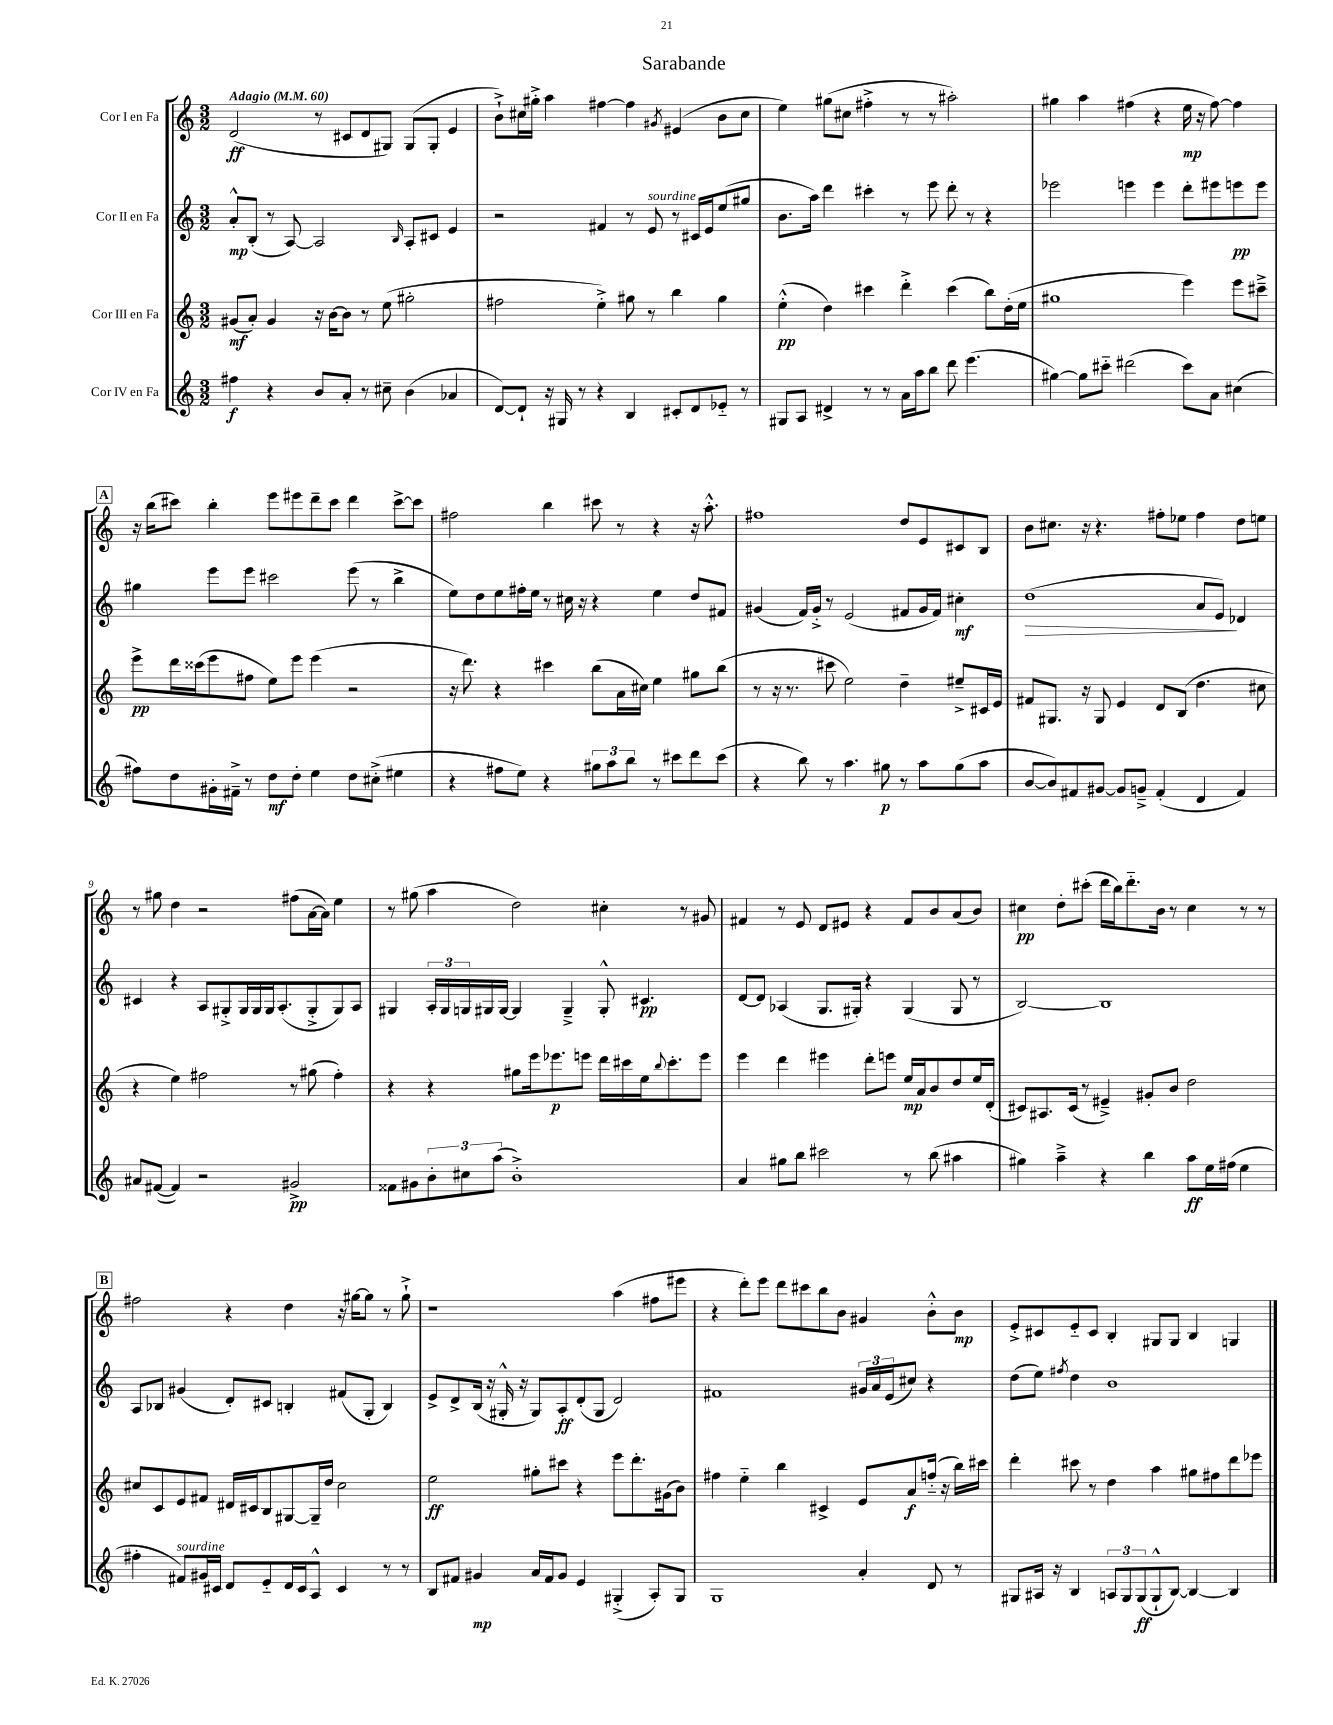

**kern	**dynam	**kern	**dynam	**kern	**dynam	**kern	**dynam
*part4	*part4	*part3	*part3	*part2	*part2	*part1	*part1
*staff4	*staff4	*staff3	*staff3	*staff2	*staff2	*staff1	*staff1
*I"Cor IV en Fa	*	*I"Cor III en Fa	*	*I"Cor II en Fa	*	*I"Cor I en Fa	*
*clefG2	*	*clefG2	*	*clefG2	*	*clefG2	*
*k[]	*	*k[]	*	*k[]	*	*k[]	*
*M3/2	*	*M3/2	*	*M3/2	*	*M3/2	*
*MM60	*	*MM60	*	*MM60	*	*MM60	*
=1	=1	=1	=1	=1	=1	=1	=1
!	!	!	!	!	!	!LO:TX:a:B:t=Adagio	!
4ff#X\	f	(8g#X/L	mf	8a'^^/L	mp	(2d/	ff
.	.	8a'/J)	.	(8B'/J	.	.	.
4r	.	4g#/	.	8r	.	.	.
.	.	.	.	[8A/)	.	.	.
8b/L	.	16r	.	2A/]	.	8r	.
.	.	[16b\KL	.	.	.	.	.
8a'/J	.	8b\J]	.	.	.	8c#X/L	.
8r	.	8r	.	.	.	8d/	.
8cc#X~\	.	(8ee\	.	.	.	8G#X/J)	.
.	.	.	.	16qqB/	.	.	.
(4b\	.	2gg#X'\	.	8A'/L	.	(8G#/L	.
.	.	.	.	8c#X/J	.	8G#'/J	.
4a-X/	.	.	.	4e/	.	4e/	.
=2	=2	=2	=2	=2	=2	=2	=2
[8d/L)	.	2ff#X\	.	2r	.	8b`^\L)	.
8d`/J]	.	.	.	.	.	16cc#X\L	.
.	.	.	.	.	.	16gg#X'^\JJ	.
16r	.	.	.	.	.	4aa\	.
16G#X/	.	.	.	.	.	.	.
8r	.	.	.	.	.	.	.
4r	.	4ee'^\)	.	4f#X/	.	[4ff#X\	.
4B/	.	8gg#X\	.	8r	.	4ff#\]	.
!	!	!	!	!LO:TX:a:i:t=sourdine	!	!	!
.	.	8r	.	8e/	.	.	.
.	.	.	.	.	.	8qg#X/	.
8c#X'/L	.	4bb\	.	8r	.	(4e#X/	.
8d/	.	.	.	16c#X/LL	.	.	.
.	.	.	.	16e/J	.	.	.
8e-X/J	.	4gg#\	.	(8ee/	.	8b\L	.
8r	.	.	.	8gg#X/J	.	8cc#\J	.
=3	=3	=3	=3	=3	=3	=3	=3
8G#X/L	.	(4ee'^^\	pp	8.b\L	.	4ee\)	.
8A/J	.	.	.	.	.	.	.
.	.	.	.	16aa\Jk)	.	.	.
4d#X^/	.	4dd\)	.	4ddd\	.	(8gg#X\L	.
.	.	.	.	.	.	8cc#X\J	.
8r	.	4ccc#X\	.	4ccc#X'\	.	4ff#X'^\	.
8r	.	.	.	.	.	.	.
16a\LL	.	4ddd'^\	.	8r	.	8r	.
16aa\J	.	.	.	.	.	.	.
8bb\J	.	.	.	8eee\	.	8r	.
8ddd\	.	(4ccc#\	.	8ddd'\	.	2aa#X'\)	.
(4.eee\	.	.	.	8r	.	.	.
.	.	8bb\L)	.	4r	.	.	.
.	.	(16dd'\L	.	.	.	.	.
.	.	16ee\JJ	.	.	.	.	.
=4	=4	=4	=4	=4	=4	=4	=4
[4gg#X\)	.	1gg#X	.	2eee-X\	.	4gg#X\	.
8gg#\L]	.	.	.	.	.	4aa\	.
8ccc#X\J	.	.	.	.	.	.	.
(2ddd#X\	.	.	.	4eeen\	.	(4ff#X\	.
.	.	.	.	4eee\	.	4r	.
8ccc#\L)	.	4eee\)	.	8ddd'\L	.	16ee\	mp
.	.	.	.	.	.	16r	.
8a\J	.	.	.	8eee#X\	.	[8ff#\)	.
(4cc#X\	.	8eee\L	.	8eeen\	pp	4ff#\]	.
.	.	8ccc#X~^\J	.	8eee\J	.	.	.
!!LO:LB:g=z
!!LO:REH:place=s1:t=A
=5	=5	=5	=5	=5	=5	=5	=5
8ff#X\L)	.	8eee^\L	pp	4gg#X\	.	16r	.
.	.	.	.	.	.	(16bb\KL	.
8dd\	.	16ddd\L	.	.	.	8ccc#X\J)	.
.	.	(16ccc##X\J	.	.	.	.	.
16g#X'\L	.	8eee\	.	8eee\L	.	4bb'\	.
16f#X~^\JJ	.	.	.	.	.	.	.
8r	.	8ff#X\J	.	8eee\J	.	.	.
8dd\L	mf	8ee\L)	.	2ccc#X\	.	8eee\L	.
8dd'\J	.	8eee\J	.	.	.	8eee#X\	.
4ee\	.	(4eee\	.	.	.	8ddd~\	.
.	.	.	.	.	.	8ccc#\J	.
8dd\L	.	2r	.	(8eee\	.	4ddd\	.
(8cc#X'^\J	.	.	.	8r	.	.	.
4ee#X\	.	.	.	4bb^\	.	[8ccc#^\L	.
.	.	.	.	.	.	8ccc#\J]	.
=6	=6	=6	=6	=6	=6	=6	=6
4r	.	16r	.	8ee\L)	.	2ff#X\	.
.	.	8.ddd\)	.	.	.	.	.
.	.	.	.	8dd\	.	.	.
8ff#X\L	.	4r	.	8ee\	.	.	.
8ee\J)	.	.	.	16ff#X'\L	.	.	.
.	.	.	.	16ee\JJ	.	.	.
4r	.	4ccc#X\	.	8r	.	4bb\	.
.	.	.	.	16cc#X\	.	.	.
.	.	.	.	16r	.	.	.
12gg#X\L	.	(8bb\L	.	4r	.	8ccc#X\	.
12aa\	.	.	.	.	.	.	.
.	.	16a\L	.	.	.	8r	.
12bb\J	.	.	.	.	.	.	.
.	.	16cc#X\JJ)	.	.	.	.	.
8r	.	4ee\	.	4ee\	.	4r	.
8ccc#X\L	.	.	.	.	.	.	.
8ddd\	.	8gg#X\L	.	8dd/L	.	16r	.
.	.	.	.	.	.	8.aa'^^\	.
(8ccc#\J	.	(8bb\J	.	8f#X/J	.	.	.
=7	=7	=7	=7	=7	=7	=7	=7
4r	.	8r	.	(4g#X/	.	1ff#X	.
.	.	16r	.	.	.	.	.
.	.	8.r	.	.	.	.	.
8bb\)	.	.	.	16f/LL)	.	.	.
.	.	.	.	16g#'^/JJ	.	.	.
8r	.	8ccc#X\	.	8r	.	.	.
4.aa\	.	2ee\)	.	(2e/	.	.	.
8gg#X\	p	.	.	.	.	.	.
8r	.	4dd~\	.	8f#X/L	.	8dd/L	.
8aa\L	.	.	.	16g#/L	.	8e/	.
.	.	.	.	16f#/JJ)	.	.	.
(8gg#\	.	8ee#X~^/L	.	4cc#X'\	mf	8c#X/	.
8aa\J	.	16c#X/L	.	.	.	8B/J	.
.	.	16e/JJ	.	.	.	.	.
=8	=8	=8	=8	=8	=8	=8	=8
!	!	!	!	!	!LO:HP:b	!	!
[8b/L	.	8f#X/L	.	(1dd	>	8b\L	.
8b/])	.	8.G#X/J	.	.	.	8.cc#X\J	.
8f#X/	.	.	.	.	.	.	.
.	.	16r	.	.	.	16r	.
[8g#X/J	.	8G#/	.	.	.	4.r	.
8g#/L]	.	4e/	.	.	.	.	.
8gn~^/J	.	.	.	.	.	.	.
(4f#'/	.	8d/L	.	.	.	8ff#X'\L	.
.	.	(8B/J	.	.	.	8ee-X\J	.
4d/	.	4.dd\	.	8a/L	.	4ff#\	.
.	.	.	.	8e/J)	.	.	.
4f#/)	.	.	.	4d-X/	]	8dd\L	.
.	.	8cc#X\	.	.	.	8een\J	.
!!LO:LB:g=z
=9	=9	=9	=9	=9	=9	=9	=9
8a#X/L	.	4r	.	4c#X/	.	8r	.
([8f#X/J	.	.	.	.	.	8gg#X\	.
4f#/])	.	4ee\)	.	4r	.	4dd\	.
2r	.	2ff#X\	.	8A/L	.	2r	.
.	.	.	.	8G#X'^/	.	.	.
.	.	.	.	16G#/L	.	.	.
.	.	.	.	16G#/	.	.	.
.	.	.	.	16G#/J	.	.	.
.	.	.	.	(8.A'/	.	.	.
2g#X^/	pp	8r	.	.	.	(8ff#X\L	.
.	.	(8gg#X\	.	8G#'^/	.	[16a\L	.
.	.	.	.	.	.	16a\JJ])	.
.	.	4ff#'\)	.	8G#/)	.	4ee\	.
.	.	.	.	8A/J	.	.	.
=10	=10	=10	=10	=10	=10	=10	=10
8f##X\L	.	4r	.	4G#X/	.	8r	.
8g#X\	.	.	.	.	.	(8gg#X\	.
12b'\	.	4r	.	24A'/LL	.	4aa\	.
.	.	.	.	24G#/	.	.	.
12cc#X\	.	.	.	24Gn/	.	.	.
.	.	.	.	16G#X/	.	.	.
(12aa\J	.	.	.	.	.	.	.
.	.	.	.	[16G#/JJ	.	.	.
1b'^)	.	8gg#X\L	.	4G#/]	.	2dd\)	.
.	.	16eee\k	.	.	.	.	.
.	.	8.eee-X\	p	.	.	.	.
.	.	.	.	4G#~^/	.	.	.
.	.	8eeen\J	.	.	.	.	.
.	.	16ddd\LL	.	8G#'^^/	.	4cc#X'\	.
.	.	16ccc#X\	.	.	.	.	.
.	.	16ee\J	.	4.c#X/	pp	.	.
.	.	8qqbb/	.	.	.	.	.
.	.	8.ccc#'\	.	.	.	.	.
.	.	.	.	.	.	8r	.
.	.	8eee\J	.	.	.	8g#X/	.
=11	=11	=11	=11	=11	=11	=11	=11
4a/	.	4eee\	.	[8d/L	.	4f#X/	.
.	.	.	.	8d/J]	.	.	.
8gg#X\L	.	4ddd\	.	(4A-X/	.	8r	.
8bb\J	.	.	.	.	.	8e/	.
2ccc#X\	.	4eee#X\	.	8.G/L	.	8d/L	.
.	.	.	.	.	.	8e#X/J	.
.	.	.	.	16G#X'/Jk)	.	.	.
.	.	8ddd'\L	.	4r	.	4r	.
.	.	8eeen\J	.	.	.	.	.
8r	.	16ee/LL	mp	(4G#/	.	8f#/L	.
.	.	16a/J	.	.	.	.	.
(8bb\	.	8b/	.	.	.	8b/	.
4aa#X\	.	8dd/	.	8G#/	.	(8a/	.
.	.	16ee/L	.	8r	.	8b/J)	.
.	.	(16d'/JJ	.	.	.	.	.
=12	=12	=12	=12	=12	=12	=12	=12
4gg#X\)	.	8c#X/L)	.	[2B/)	.	4cc#X\	pp
.	.	8.A#X/	.	.	.	.	.
4aa~^\	.	.	.	.	.	8dd'\L	.
.	.	(16c#/Jk	.	.	.	.	.
.	.	8r	.	.	.	(8ccc#X'\J	.
4r	.	4e#X~^/)	.	1B]	.	16ddd\LL	.
.	.	.	.	.	.	16bb\J)	.
.	.	.	.	.	.	8.ddd\	.
4bb\	.	8g#X'/L	.	.	.	.	.
.	.	.	.	.	.	16b\Jk	.
.	.	8b/J	.	.	.	8r	.
8aa\L	ff	2dd\	.	.	.	4cc#\	.
16ee\L	.	.	.	.	.	.	.
(16ff#X\JJ	.	.	.	.	.	.	.
4ee\	.	.	.	.	.	8r	.
.	.	.	.	.	.	8r	.
!!LO:LB:g=z
!!LO:REH:place=s1:t=B
=13	=13	=13	=13	=13	=13	=13	=13
4ff#X'\	.	8cc#X/L	.	8A/L	.	2ff#X\	.
.	.	8c/	.	8B-X/J	.	.	.
!LO:TX:a:i:t=sourdine	!	!	!	!	!	!	!
8f#X/L)	.	8e/	.	(4g#X/	.	.	.
16g#X/L	.	8f#X/J	.	.	.	.	.
16c#X/JJ	.	.	.	.	.	.	.
8d/L	.	16d#X/LL	.	8d'/L)	.	4r	.
.	.	16c#X/J	.	.	.	.	.
8e/	.	8B/	.	8c#X/J	.	.	.
16d/L	.	[8G#X/	.	4Bn'/	.	4dd\	.
16c#/J	.	.	.	.	.	.	.
8A^^/J	.	16G#~/L]	.	.	.	.	.
.	.	16dd/JJ	.	.	.	.	.
4c#/	.	2cc#\	.	(8f#X/L	.	16r	.
.	.	.	.	.	.	[16gg#X\KL	.
.	.	.	.	8G'/J	.	8gg#\J]	.
8r	.	.	.	4B/)	.	8r	.
8r	.	.	.	.	.	8gg#`^\	.
=14	=14	=14	=14	=14	=14	=14	=14
8B/L	.	2ee\	ff	8e^/L	.	1r	.
8f#X/J	.	.	.	8d^/	.	.	.
4g#X/	mp	.	.	(16B/Jk	.	.	.
.	.	.	.	16r	.	.	.
.	.	.	.	16G#X'^^/	.	.	.
.	.	.	.	16r	.	.	.
16a/LL	.	8gg#X'\L	.	8G#/L)	.	.	.
16f#/J	.	.	.	.	.	.	.
8g#/J	.	8ccc#X\J	.	8A'/	ff	.	.
4e/	.	4r	.	(8d'/	.	.	.
.	.	.	.	8G#/J	.	.	.
(4G#X'^/	.	8eee\L	.	2d/)	.	(4aa\	.
.	.	8.ddd'\	.	.	.	.	.
8A'/L)	.	.	.	.	.	8ff#X\L	.
.	.	(16g#X\k	.	.	.	.	.
8G#/J	.	8b\J)	.	.	.	8eee#X\J	.
=15	=15	=15	=15	=15	=15	=15	=15
1G	.	4ff#X\	.	1f#X	.	4r	.
.	.	4ee\	.	.	.	8ddd'\L)	.
.	.	.	.	.	.	8eee\J	.
.	.	4bb\	.	.	.	8ddd\L	.
.	.	.	.	.	.	8ccc#X\	.
.	.	4c#X^/	.	.	.	8bb\	.
.	.	.	.	.	.	8b\J	.
4a'/	.	8e/L	.	24g#X/LL	.	4g#X/	.
.	.	.	.	24a/	.	.	.
.	.	.	.	(24e/J	.	.	.
.	.	8a/	f	8cc#X/J)	.	.	.
8d/	.	(16ffn/Jk	.	4r	.	8b'^^\L	.
.	.	16r	.	.	.	.	.
8r	.	16bb\LL)	.	.	.	8b\J	mp
.	.	16ccc#X\JJ	.	.	.	.	.
=16	=16	=16	=16	=16	=16	=16	=16
8G#X/L	.	4ddd'\	.	(8dd\L	.	8e'^/L	.
16A#X/Jk	.	.	.	8ee\J)	.	8c#X/	.
16r	.	.	.	.	.	.	.
.	.	.	.	8qff#X/	.	.	.
4B/	.	8ccc#X\	.	4dd\	.	8e/	.
.	.	8r	.	.	.	8c#/J	.
12An/L	.	4dd\	.	1b	.	4B'/	.
12G#/	.	.	.	.	.	.	.
(12G#/	ff	.	.	.	.	.	.
8G#`^^/	.	4aa\	.	.	.	8G#X/L	.
[8B/J)	.	.	.	.	.	8G#/J	.
4B/_	.	8gg#X\L	.	.	.	4B/	.
.	.	8ff#X\	.	.	.	.	.
4B/]	.	8ddd\	.	.	.	4Gn/	.
.	.	8eee-X\J	.	.	.	.	.
==	==	==	==	==	==	==	==
*-	*-	*-	*-	*-	*-	*-	*-
